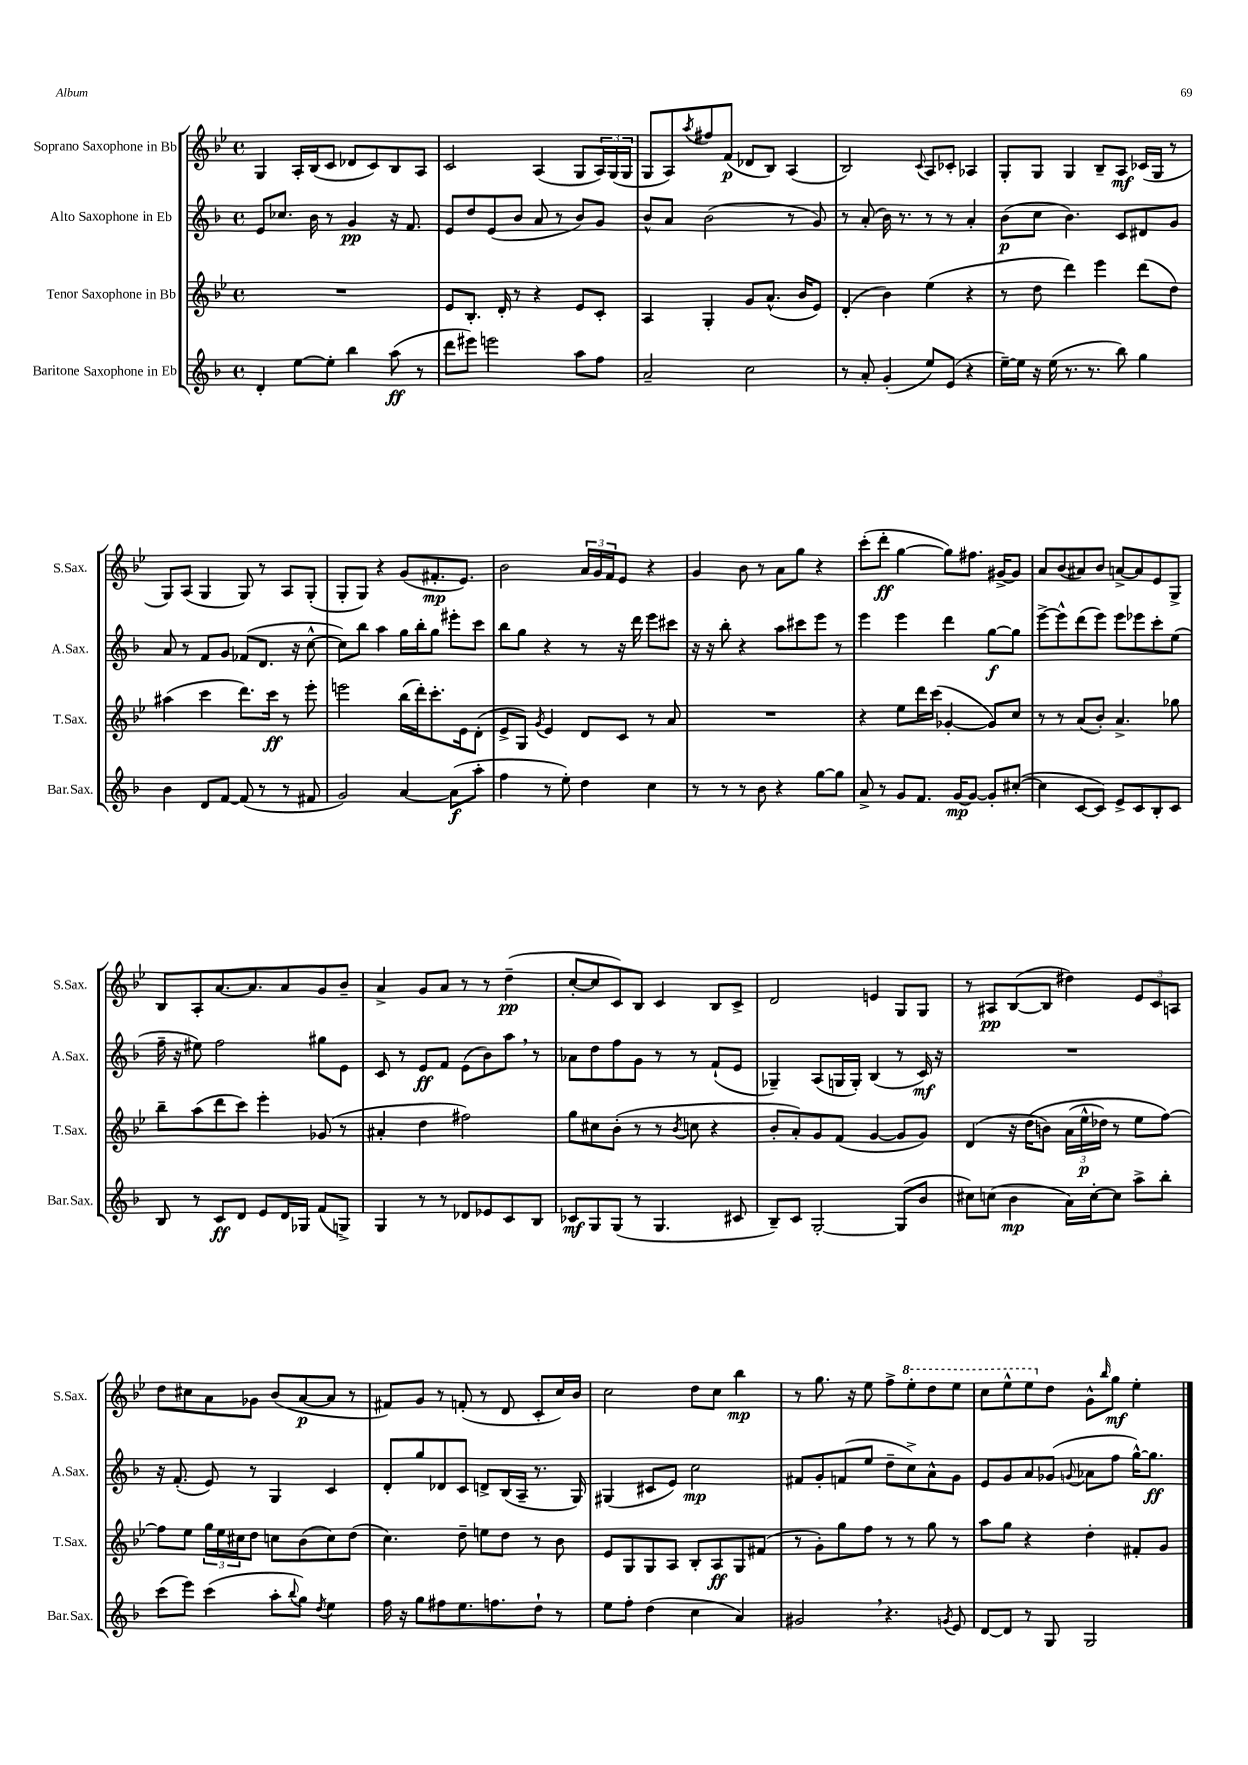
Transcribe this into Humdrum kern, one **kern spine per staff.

**kern	**kern	**kern	**kern
*staff4	*staff3	*staff2	*staff1
*clefG2	*clefG2	*clefG2	*clefG2
*k[b-]	*k[b-e-]	*k[b-]	*k[b-e-]
*M4/4	*M4/4	*M4/4	*M4/4
*met(c)	*met(c)	*met(c)	*met(c)
4d'	1r	8e	4G
.	.	8.cc-	.
[8ee	.	.	16A'
.	.	16b-	(16B-
8ee']	.	8r	8c
4bb-	.	4g	8d-
.	.	.	8c)
(8aa	.	16r	8B-
.	.	8.f	.
8r	.	.	8A
=	=	=	=
8ddd	8e-	8e	2c
8eee#)	8.B-'	8dd	.
2eee	.	(8e	.
.	16d'	.	.
.	8r	8b-	.
.	4r	8a	(4A
.	.	8r	.
8aa	8e-	8b-)	8G
8ff	8c'	8g	24A)
.	.	.	(24G
.	.	.	24G
=	=	=	=
2a~	4A	8b-^^	8G
.	.	8a	8A)
.	.	.	8qaa
.	4G'	(2b-	8ff#
.	.	.	(8f
2cc	8g	.	8d-
.	(8.a^^	.	8B-)
.	.	8r	(4A
.	16b-	.	.
.	8e-)	8g)	.
=	=	=	=
8r	(4d'	8r	2B-)
8a'	.	(8a'	.
(4g'	4b-)	16b-)	.
.	.	8.r	.
.	.	.	8qqc
8ee)	(4ee-	8r	8A
(8e	.	8r	8c-'
4r	4r	4a'	4A-
=	=	=	=
[16ee~)	8r	(8b-	8G'
16ee]	.	.	.
16r	8dd	8cc	8G
(16ee	.	.	.
8.r	4ddd)	4.b-)	4G
8.r	.	.	.
.	4eee-	.	8B-~
8bb-)	.	8c	8A
4gg	(8ddd	8d#	(16c-
.	.	.	16G
.	8dd)	8g	8r
=	=	=	=
4b-	(4aa#	8a	8G)
.	.	8r	(8A
8d	4ccc	8f	4G
[8f	.	8g	.
(8f]	8.ddd)	(8f-	8G)
8r	.	8.d	8r
.	16ccc	.	.
8r	8r	.	8A
.	.	16r	.
8f#	8eee-'	[8cc^^	(8G'
=	=	=	=
2g)	2eee	8cc])	8G'
.	.	8bb-	8G)
.	.	4aa	4r
[4a	(16bb-	16gg	(8g
.	16ddd')	16bb-'	.
.	8.ccc'	8gg	8.f#'
(8a]	.	8eee#'	.
.	16e-	.	8.e-)
8aa'	(8d'	8ccc	.
=	=	=	=
4ff	8e-^	8bb-	2b-
.	8G)	8gg	.
.	8qg	.	.
8r	4e-	4r	.
8ee')	.	.	.
4dd	8d	8r	24a
.	.	.	24g
.	.	.	24f
.	8c	16r	8e-
.	.	16ddd	.
4cc	8r	8eee	4r
.	8a	8ccc#	.
=	=	=	=
8r	1r	16r	4g
.	.	16r	.
8r	.	8bb-'	.
8r	.	4r	8b-
8b-	.	.	8r
4r	.	8aa	8a
.	.	8ccc#	8gg
[8gg	.	8eee	4r
8gg]	.	8r	.
=	=	=	=
8a^	4r	4eee	(8ccc'
8r	.	.	8ddd'
8g	8ee-	4eee	[4gg
8.f	16ddd	.	.
.	(16ccc	.	.
.	[4g-'	4ddd	8gg])
[16g	.	.	.
8g_	.	.	8.ff#
8g']	8g-])	[8gg	.
.	.	.	[16g#^
([8cc#'	8cc	8gg]	8g#]
=	=	=	=
4cc#]	8r	[8eee^	8a
.	8r	8eee^^]	(8b-
[8c	(8a	(8ddd	8a#)
8c])	8b-')	8eee)	8b-
8e^	4.a^	8eee	[8a^
8c	.	8eee-	8a]
8B-'	.	8ccc'	8e-
8c	8gg-	(8ee	8G^
=	=	=	=
8B-	8bb-~	16ff~	8B-
.	.	16r	.
8r	(8aa	8ee#)	8A'
8c	8ddd	2ff	[8.a
8d	8ccc)	.	.
.	.	.	8.a]
8e	4eee-'	.	.
16d	.	.	8a
16G-	.	.	.
(8f	(8g-	8gg#	8g
8G^)	8r	8e	8b-~
=	=	=	=
4G	4a#'	8c	4a^
.	.	8r	.
8r	4dd	8e	8g
8r	.	8f	8a
8d-	2ff#)	(8e	8r
8e-	.	8b-)	8r
8c	.	8aa	(4dd~
8B-	.	8r	.
=	=	=	=
8c-	8gg	8a-	[8cc'
8G	8cc#	8dd	8cc]
(8G	(8b-'	8ff	8c)
8r	8r	8g	8B-
4.G	8r	8r	4c
.	8qb-	.	.
.	8cc	8r	.
.	4r	(8f`	8B-
8c#	.	8e	8c^
=	=	=	=
8B-~)	8b-'	4G-~)	2d
8c	8a')	.	.
[2G'	8g	(8A	.
.	(8f	16G	.
.	.	16G')	.
.	[4g	(4B-	4e
(8G]	8g]	8r	8G
8b-	8g)	16c)	8G
.	.	16r	.
=	=	=	=
8cc#)	(4d	1r	8r
(8cc	.	.	8A#
4b-	16r	.	([8B-
.	&(16dd	.	.
.	8b)	.	8B-]
16a)	(24a	.	4dd#)
.	24ee-^^	.	.
[16cc'	.	.	.
.	24dd-)	.	.
8cc]	8r	.	.
8aa^	8ee-	.	12e-
.	.	.	12c
8bb-'	[8ff&)	.	.
.	.	.	12A
=	=	=	=
(8ccc	8ff]	16r	8dd
.	.	(8.f'	.
8eee)	8ee-	.	8cc#
(4ccc	24gg	8e)	8a
.	24ee-	.	.
.	24cc#	.	.
.	8dd	8r	8g-
8aa'	8cc	4G	(8b-
8qqbb-	.	.	.
8gg)	(8b-	.	[8a
8qdd	.	.	.
4ee	8cc)	4c	8a]
.	(8dd	.	8r
=	=	=	=
16ff	4.cc)	8d'	8f#)
16r	.	.	.
8gg	.	8gg	8g
8ff#	.	8d-	8r
8.ee	8dd~	8c	(8f'
.	8ee	8d^	8r
8.ff	.	.	.
.	8dd	(16B-	8d
.	.	16A~	.
8dd`	8r	8.r	8c'
8r	8b-	.	16cc)
.	.	16G)	16b-
=	=	=	=
8ee	8e-	(4G#	2cc
8ff'	8G	.	.
(4dd	8G	8c#	.
.	8A	8e)	.
4cc	8B-'	2cc	8dd
.	8A	.	8cc
4a)	8G	.	4bb-
.	(8f#	.	.
=	=	=	=
2g#	8r	8f#	8r
.	8g')	8g'	8.gg
.	8gg	(8f	.
.	.	.	16r
.	8ff	8ee	8ee-
4.r	8r	8dd~	8ff^
.	8r	8cc^)	8eee-'
.	8gg	8a^^	8ddd
8qg	.	.	.
8e	8r	8g	8eee-
=	=	=	=
[8d	8aa	8e	8ccc
8d]	8gg	8g	8eee-^^
8r	4r	8a	8eee-
8G	.	(8g-	8dd
.	.	8qqg	.
2G	4dd'	8a-	8g^^
.	.	.	16qqbb-
.	.	8ff	8gg
.	8f#'	[16gg^^)	4ee-'
.	.	8.gg]	.
.	8g	.	.
==	==	==	==
*-	*-	*-	*-
